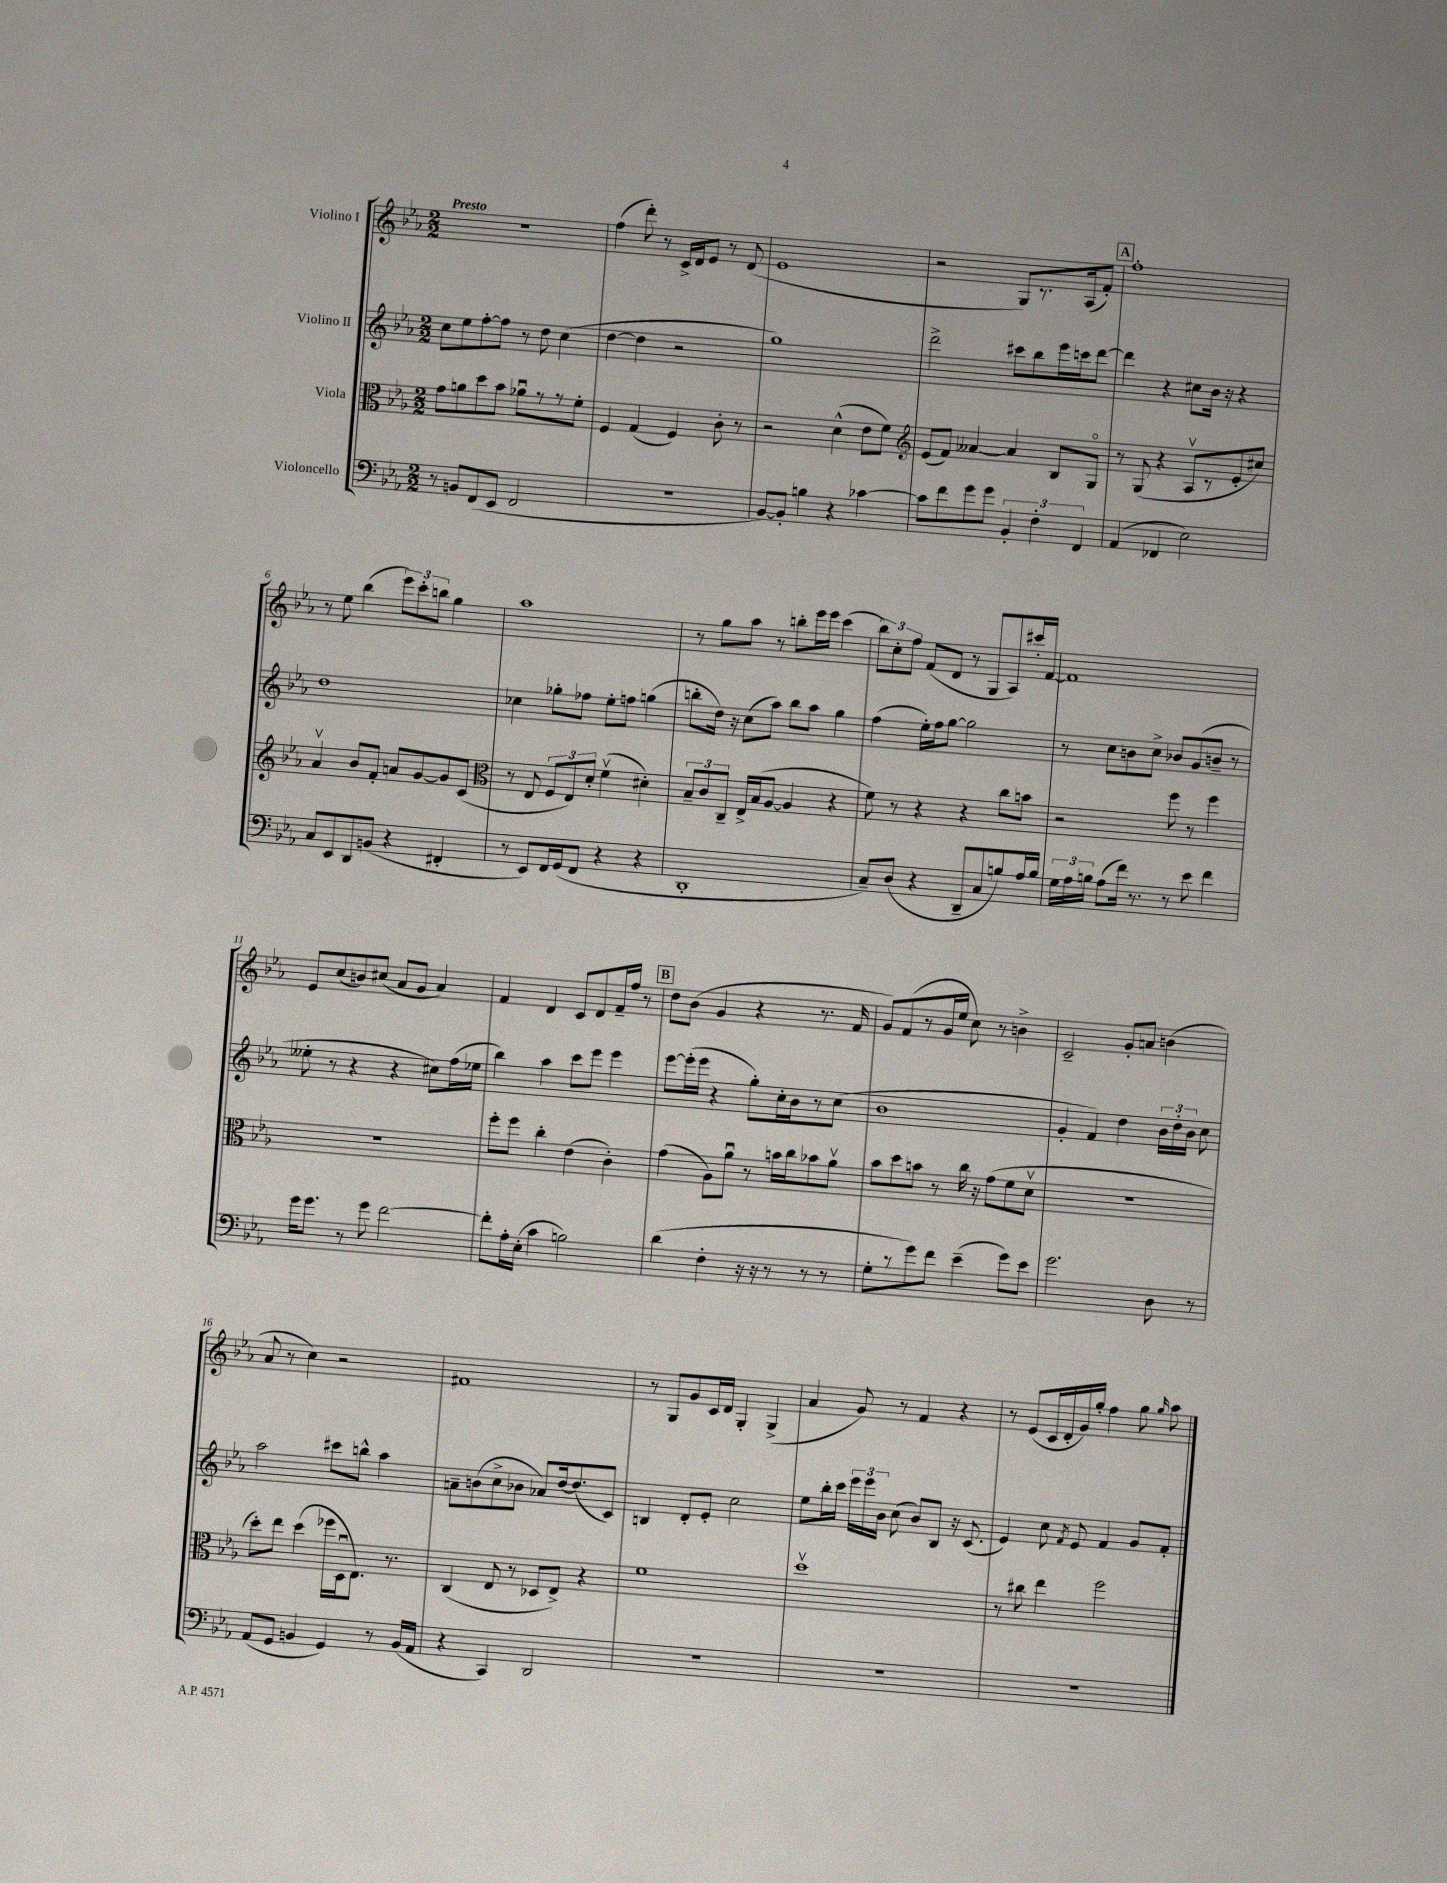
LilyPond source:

<<
\new StaffGroup <<
\new Staff = "s0" \with { instrumentName = "Violino I" } {
    \clef treble \key ees \major \numericTimeSignature \time 2/2 \tempo "Presto"
    \autoBeamOff R1 |
    f''4( d'''8-.) r8 c'16[-> d'16 ees'8] r8 d'8( |
    ees'1 |
    r2 g8[) r8. aes16( f'8]-.) |
    \mark \markup { \box "A" } f''1-. |
    r8 ees''8 bes''4( \tuplet 3/2 { ees'''8[) c'''8-. b''8] } g''4 |
    aes''1 |
    r8 g''8[ aes''8] r8 b''8[-. ees'''16 ees'''16] c'''4( |
    \tuplet 3/2 { bes''8[) c''8-. f''8] } f'8[( d'8] r8 g8[ aes8) cis'''16-. f'16]~ |
    f'1 |
    ees'8[ c''8( b'8) cis''8]( aes'8[ g'8] aes'4) |
    f'4 d'4 c'8[ d'8 f'16-- f''16] r8 |
    \mark \markup { \box "B" } d''8[ bes'8]( g'4 r4 r8. f'16 |
    g'8[) f'8( r8 g'16 ees''16] c''8) r8 b'4-> |
    c'2-- g'8[-. a'8] b'4( |
    aes'8 r8 c''4) r2 |
    fis'1 |
    r8 g8[ g'8 c'16 d'16] g4-. g4->( |
    aes'4 g'8) r8 f'4 r4 |
    r8 ees'8[( c'16 d'16-. g'16) g''16]-. f''4 g''8 \grace { g''16 } aes''8 \bar "|." |
}
\new Staff = "s1" \with { instrumentName = "Violino II" } {
    \clef treble \key ees \major \numericTimeSignature \time 2/2
    \autoBeamOff c''8[ ees''8 f''8~-. f''8] r8 d''8 c''4( |
    d''4~ d''4 r2 |
    g''1) |
    d'''2-> cis'''8[ bes''8 ees'''16 c'''16 d'''8]~ |
    \mark \markup { \box "A" } d'''4 r4 cis''8[ bes'16] r16 r4 |
    d''1 |
    ces''4 ges''8[-. fes''8] ees''8[-. f''8] g''4( |
    b''8[-. d''16]) r16 c''8[( aes''8]) b''8[ aes''8] g''4 |
    f''4( ees''16[-.) f''16 g''8]~ g''2 |
    r8 c''8[ b'8 c''8]-> bes'8[ g'8( b'8]-- r8 |
    eeses''8-. r8 r4 r4 cis''8[) f''16( ees''16] |
    bes''4) aes''4 c'''8[ ees'''8] ees'''4 |
    \mark \markup { \box "B" } ees'''8[~ ees'''16-.( ees'''16] r4 g''8[-.) c''16-. bes'16 r8 c''8]( |
    bes'1 |
    g'4-. f'4) d''4 \tuplet 3/2 { bes'16[ d''16-. bes'16] } c''8 |
    aes''2 cis'''8[ b''8]-^ aes''4 |
    a'8[-- b'8( c''8-> bes'8] aes'8[) d''16~ d''8.( c'8]) |
    b4 d'8[-. ees'8]-. c''2 |
    ees''8[ bes''16-. c'''16] \tuplet 3/2 { ees'''16[ ees'''16 bes'16] } c''8( bes'8[) bes8] r16 c'8.( |
    ees'4) c''8 \acciaccatura { f'8 } ees'8 f'4 g'8[ f'8]-. \bar "|." |
}
\new Staff = "s2" \with { instrumentName = "Viola" } {
    \clef alto \key ees \major \numericTimeSignature \time 2/2
    \autoBeamOff g'8[ a'8 d''8 bes'8] aes'8[\downbow r8 r8 f'8]-. |
    f4 g4( f4) c'8-. r8 |
    r2 d'4-^( ees'8[ f'8]) |
    \clef treble ees'8[( f'8]) aeses'4~ aeses'4 bes8[ g8]\flageolet |
    \mark \markup { \box "A" } r8 g8( r4 aes8[\upbow r8 ees'8-. cis''8]) |
    aes'4\upbow bes'8[ f'8]-. a'8[ g'8~ g'8 c'8]( |
    \clef alto r8 ees8 \tuplet 3/2 { f8[ ees8) d'8]-. } f'4\upbow( dis'4-.) |
    \tuplet 3/2 { bes8[-- c'8 c8]-- } ees16[-> bes16( aes8]~ aes4 r4 |
    f'8) r8 r4 r4 c''8[ b'8] |
    r2 f''8 r8 f''4 |
    R1 |
    f''8[-. f''8] c''4-. ees'4( c'4-.) |
    \mark \markup { \box "B" } g'4( aes8[) aes'8]\downbow r8 b'16[ c''16 bes'8 aes'8]\upbow |
    bes'8[ d''8 b'8] r8 c''16 r16 g'8[( f'8 d'8]\upbow |
    R1 |
    d''8[-.) ees''8] d''4( fes''16[ d16\downbow ees8.]) r8. |
    c4( ees8 r8 des8[ ees8]->) r4 |
    f'1 |
    d''1\upbow |
    r8 cis''8 ees''4 f''2 \bar "|." |
}
\new Staff = "s3" \with { instrumentName = "Violoncello" } {
    \clef bass \key ees \major \numericTimeSignature \time 2/2
    \autoBeamOff r8 b,8[ f,8( ees,8] f,2 |
    R1 |
    bes,8[~) bes,8]-. b4 r4 ces'4~ |
    ces'8[ f'8 g'8 g'8] \tuplet 3/2 { bes,4-. f4-. f,4 } |
    \mark \markup { \box "A" } aes,4( fes,4 ees2) |
    c8[ ees,8 d,8 b,8]( r4 fis,4-. |
    r8 ees,8[) f,16 g,16( f,8] r4 r4 |
    d,1-. |
    c8[--) d8]( r4 d,8[-- c8 b8) aes16 b16] |
    \tuplet 3/2 { g16[ aes16 b16] } aes8[( f'16]) r8. r8 ees'8 f'4 |
    g'16[ g'8.] r8 g'8 f'2~ |
    f'8[-. aes16-. ees16]-.( c'4 b2) |
    \mark \markup { \box "B" } d'4( f4-. r16 r16 r8 r8 r8 |
    g8[-. r8 g'8) f'8] ees'4--( g'8[) ees'8] |
    g'2. d8 r8 |
    aes,8[( g,8] b,4 g,4) r8 b,16[( aes,16] |
    r4 c,4) d,2 |
    R1 |
    R1 |
    R1 \bar "|." |
}
>>
>>
